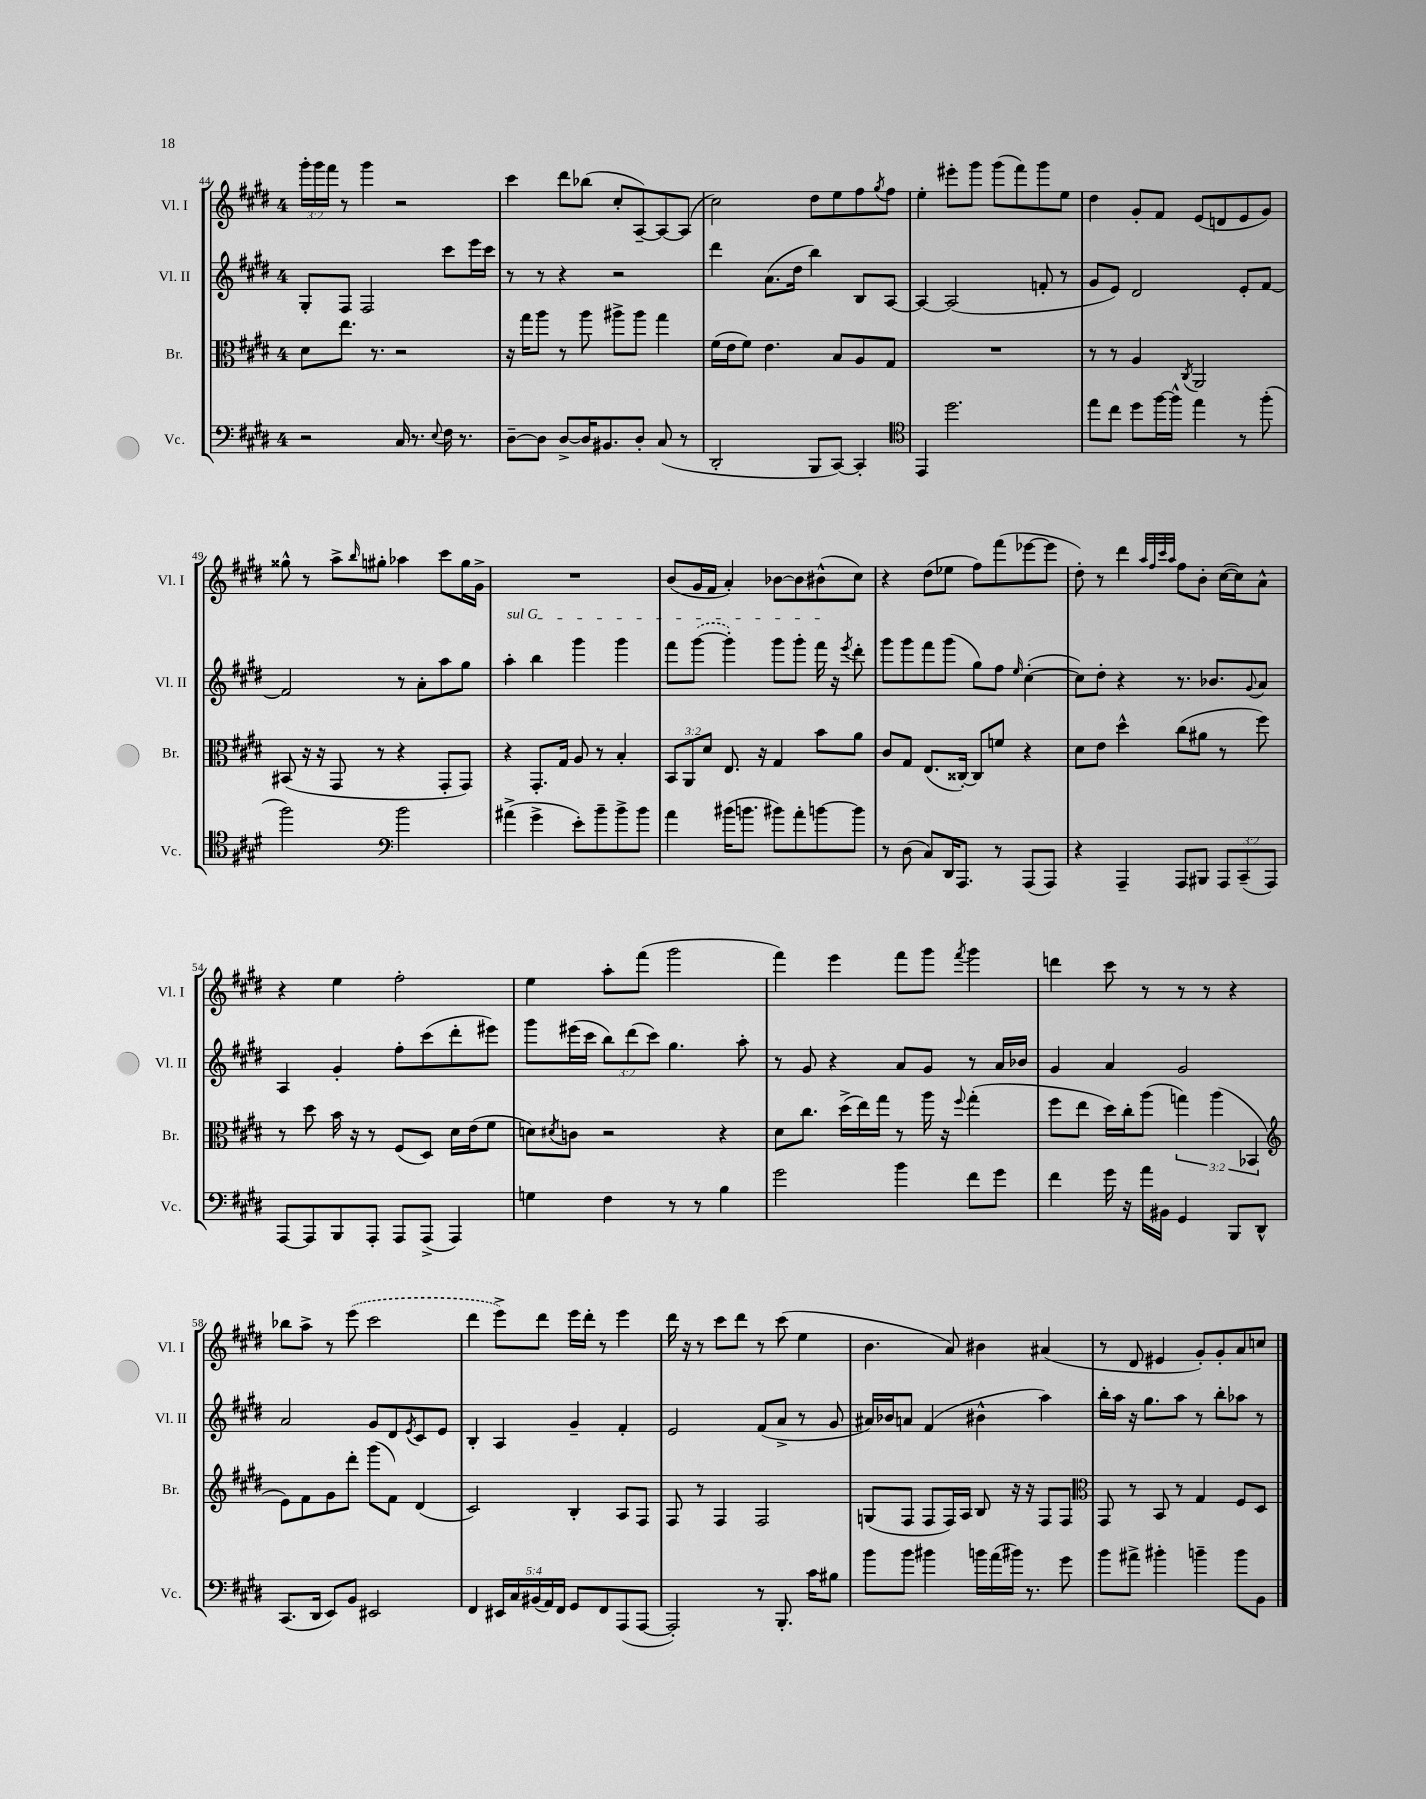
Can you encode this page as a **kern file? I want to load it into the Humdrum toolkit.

**kern	**kern	**kern	**kern
*staff4	*staff3	*staff2	*staff1
*clefF4	*clefC3	*clefG2	*clefG2
*k[f#c#g#d#]	*k[f#c#g#d#]	*k[f#c#g#d#]	*k[f#c#g#d#]
*M4/4	*M4/4	*M4/4	*M4/4
2r	8d#	8G#'	24ggg#'
.	.	.	24ggg#
.	.	.	24fff#
.	8.ee	8F#	8r
.	.	2F#	4ggg#
.	8.r	.	.
16C#	2r	.	2r
8.r	.	.	.
8qqE	.	.	.
16F#	.	8ccc#	.
8.r	.	.	.
.	.	16eee	.
.	.	16ccc#	.
=	=	=	=
[8D#~	16r	8r	4ccc#
.	16gg#	.	.
8D#]	8aa	8r	.
[8D#^	8r	4r	8ddd#
16D#]	8aa	.	(8bb-
8.BB#	.	.	.
.	8aa#^	2r	8cc#'
8D#'	8aa#	.	[8A~)
(8C#	4gg#	.	8A_
8r	.	.	(8A]
=	=	=	=
2DD#'	(16f#	4ddd#	2cc#)
.	16e	.	.
.	8f#)	.	.
.	4.e	(8.a	.
.	.	16dd#	.
8BBB	.	4bb)	8dd#
[8CC#)	8B	.	8ee
4CC#']	8A	8B	8ff#
.	.	.	8qgg#
.	8G#	[8A	8ff#
=	=	=	=
*clefC4	*	*	*
4EE	1r	4A_	4ee'
2.dd#	.	(2A]	8eee#'
.	.	.	8ggg#
.	.	.	(8ggg#
.	.	.	8fff#)
.	.	8f'	8ggg#
.	.	8r	8ee
=	=	=	=
8ee	8r	8g#	4dd#
8cc#	8r	8e)	.
8dd#	4A	2d#	8g#'
[16ff#	.	.	8f#
16ff#^^]	.	.	.
.	8qC#	.	.
4ee	2AA	.	(8e
.	.	.	8d
8r	.	8e'	8e
(8ff#'	.	[8f#	8g#)
=	=	=	=
2ff#)	(8BB#	2f#]	8gg##^^
.	16r	.	8r
.	16r	.	.
.	8GG#	.	8aa^
.	.	.	16qqbb
.	8r	.	8gg#'
*clefF4	*	*	*
2b	4r	8r	4aa-
.	.	8a'	.
.	8GG#'	8aa	8ccc#
.	8GG#)	8gg#	16gg#
.	.	.	16g#^
=	=	=	=
(4a#^	4r	4aa'	1r
4g#^	8.GG#'	4bb	.
.	16G#	.	.
8e')	8A	4ggg#	.
8b~	8r	.	.
8b^	4B'	4ggg#	.
8b	.	.	.
=	=	=	=
4a	12BB	8fff#	(8b
.	12AA	.	.
.	.	([8ggg#	16g#
.	12d#	.	.
.	.	.	16f#
(16b#	8.E	4ggg#'])	4a')
8.b	.	.	.
.	16r	.	.
8b#)	4G#	8ggg#	[8b-
8a'	.	8ggg#'	8b-]
[8b	8b	16fff#	(8b#^^
.	.	16r	.
.	.	8qeee	.
8b]	8a	8ddd#'	8cc#)
=	=	=	=
8r	8c#	8ggg#	4r
(8D#	8G#	8ggg#	.
8C#)	(8.E	8fff#	(8dd#
16DD#	.	(8ggg#	8ee-
8.AAA	[16C##')	.	.
.	8C##]	8gg#)	8ff#)
8r	8f	8ff#	(8fff#
.	.	16qqee	.
(8AAA	4r	([4cc#'	[8eee-
8AAA)	.	.	8eee-]
=	=	=	=
4r	8d#	8cc#])	8dd#')
.	8e	8dd#'	8r
4AAA~	4dd#^^	4r	4ddd#
.	.	.	32qqaa
.	.	.	32qqff#
.	.	.	32qqccc#
.	.	.	32qqaa
8AAA	(8cc#	8.r	8ff#
8BBB#	8a#	.	8b'
.	.	8.b-	.
12AAA	8r	.	([16cc#
.	.	.	16cc#])
(12CC#~	.	.	.
.	.	8qqg#	.
.	8ff#)	8a	8a^^
12AAA)	.	.	.
=	=	=	=
[8AAA	8r	4A	4r
8AAA]	8dd#	.	.
8BBB	16b	4g#'	4ee
.	16r	.	.
8AAA'	8r	.	.
8AAA	(8F#	8ff#'	2ff#'
(8AAA^	8D#)	(8ccc#	.
4AAA)	16d#	8ddd#'	.
.	(16e	.	.
.	8f#	8eee#)	.
=	=	=	=
4G	8d)	8ggg#	4ee
.	8qd#	.	.
.	8c	(16eee#	.
.	.	16ccc#	.
4F#	2r	12bb)	8aa'
.	.	(12ddd#	.
.	.	.	(8fff#
.	.	12ccc#)	.
8r	.	4.gg#	2ggg#
8r	.	.	.
4B	4r	.	.
.	.	8aa'	.
=	=	=	=
2g#	8d#	8r	4fff#)
.	8.cc#	8g#	.
.	.	4r	4eee
.	(16dd#^	.	.
.	16ee)	.	.
.	16gg#	.	.
4b	8r	8a	8fff#
.	16aa	8g#	8ggg#
.	16r	.	.
.	8qqff#	.	8qfff#
8f#	(4gg#'	8r	4ggg#
8g#	.	16a	.
.	.	16b-	.
=	=	=	=
4f#	8ff#	4g#	4ddd
.	8ee	.	.
16g#	16dd#)	4a	8ccc#
16r	16cc#'	.	.
16a	(8aa	.	8r
16BB#	.	.	.
4GG#	6gg)	2g#	8r
.	.	.	8r
.	(6aa	.	.
8BBB	.	.	4r
.	6BB-	.	.
8DD#^^	.	.	.
=	=	=	=
*	*clefG2	*	*
(8.CC#	8e)	2a	8bb-
.	8f#	.	8aa^
16DD#	.	.	.
8EE)	8g#	.	8r
8BB	8ddd#'	.	(8eee
2EE#	(8ggg#	8g#	2ccc#
.	8f#)	8d#	.
.	.	8qe	.
.	(4d#	8c#	.
.	.	8e	.
=	=	=	=
4FF#	2c#)	4B'	4ddd#
20EE#	.	4A	8eee^)
20C#	.	.	.
(20BB#	.	.	.
.	.	.	8ddd#
20AA)	.	.	.
20FF#	.	.	.
8GG#	4B'	4g#~	16eee
.	.	.	16ddd#'
8FF#	.	.	8r
(8AAA	8A	4f#'	4eee
[8AAA	8F#	.	.
=	=	=	=
2AAA'])	8F#	2e	16ddd#
.	.	.	16r
.	8r	.	8r
.	4F#	.	8ccc#
.	.	.	8ddd#
8r	2F#	(8f#	8r
8.BBB'	.	8a^	(8ccc#
.	.	8r	4ee
16c#	.	.	.
8B#	.	8g#	.
=	=	=	=
8b	(8G	16a#)	4.b
.	.	16b-	.
8b	8F#	8a	.
4b#	8F#	(4f#	.
.	16F#)	.	8a)
.	16A	.	.
16b	8B	4b#^^	4b#
(16a	.	.	.
16b#)	16r	.	.
8.r	16r	.	.
.	8F#	4aa)	(4a#
8g#	8F#	.	.
=	=	=	=
*	*clefC3	*	*
8b	8GG#	16bb'	8r
.	.	16aa	.
8a#^	8r	16r	8d#
.	.	8.gg#	.
4b#'	8BB	.	4e#
.	8r	8aa	.
4b~	4G#	8r	8g#')
.	.	8bb'	8g#'
8b	8F#	8aa-	8a
8BB	8D#	8r	8cc
==	==	==	==
*-	*-	*-	*-
